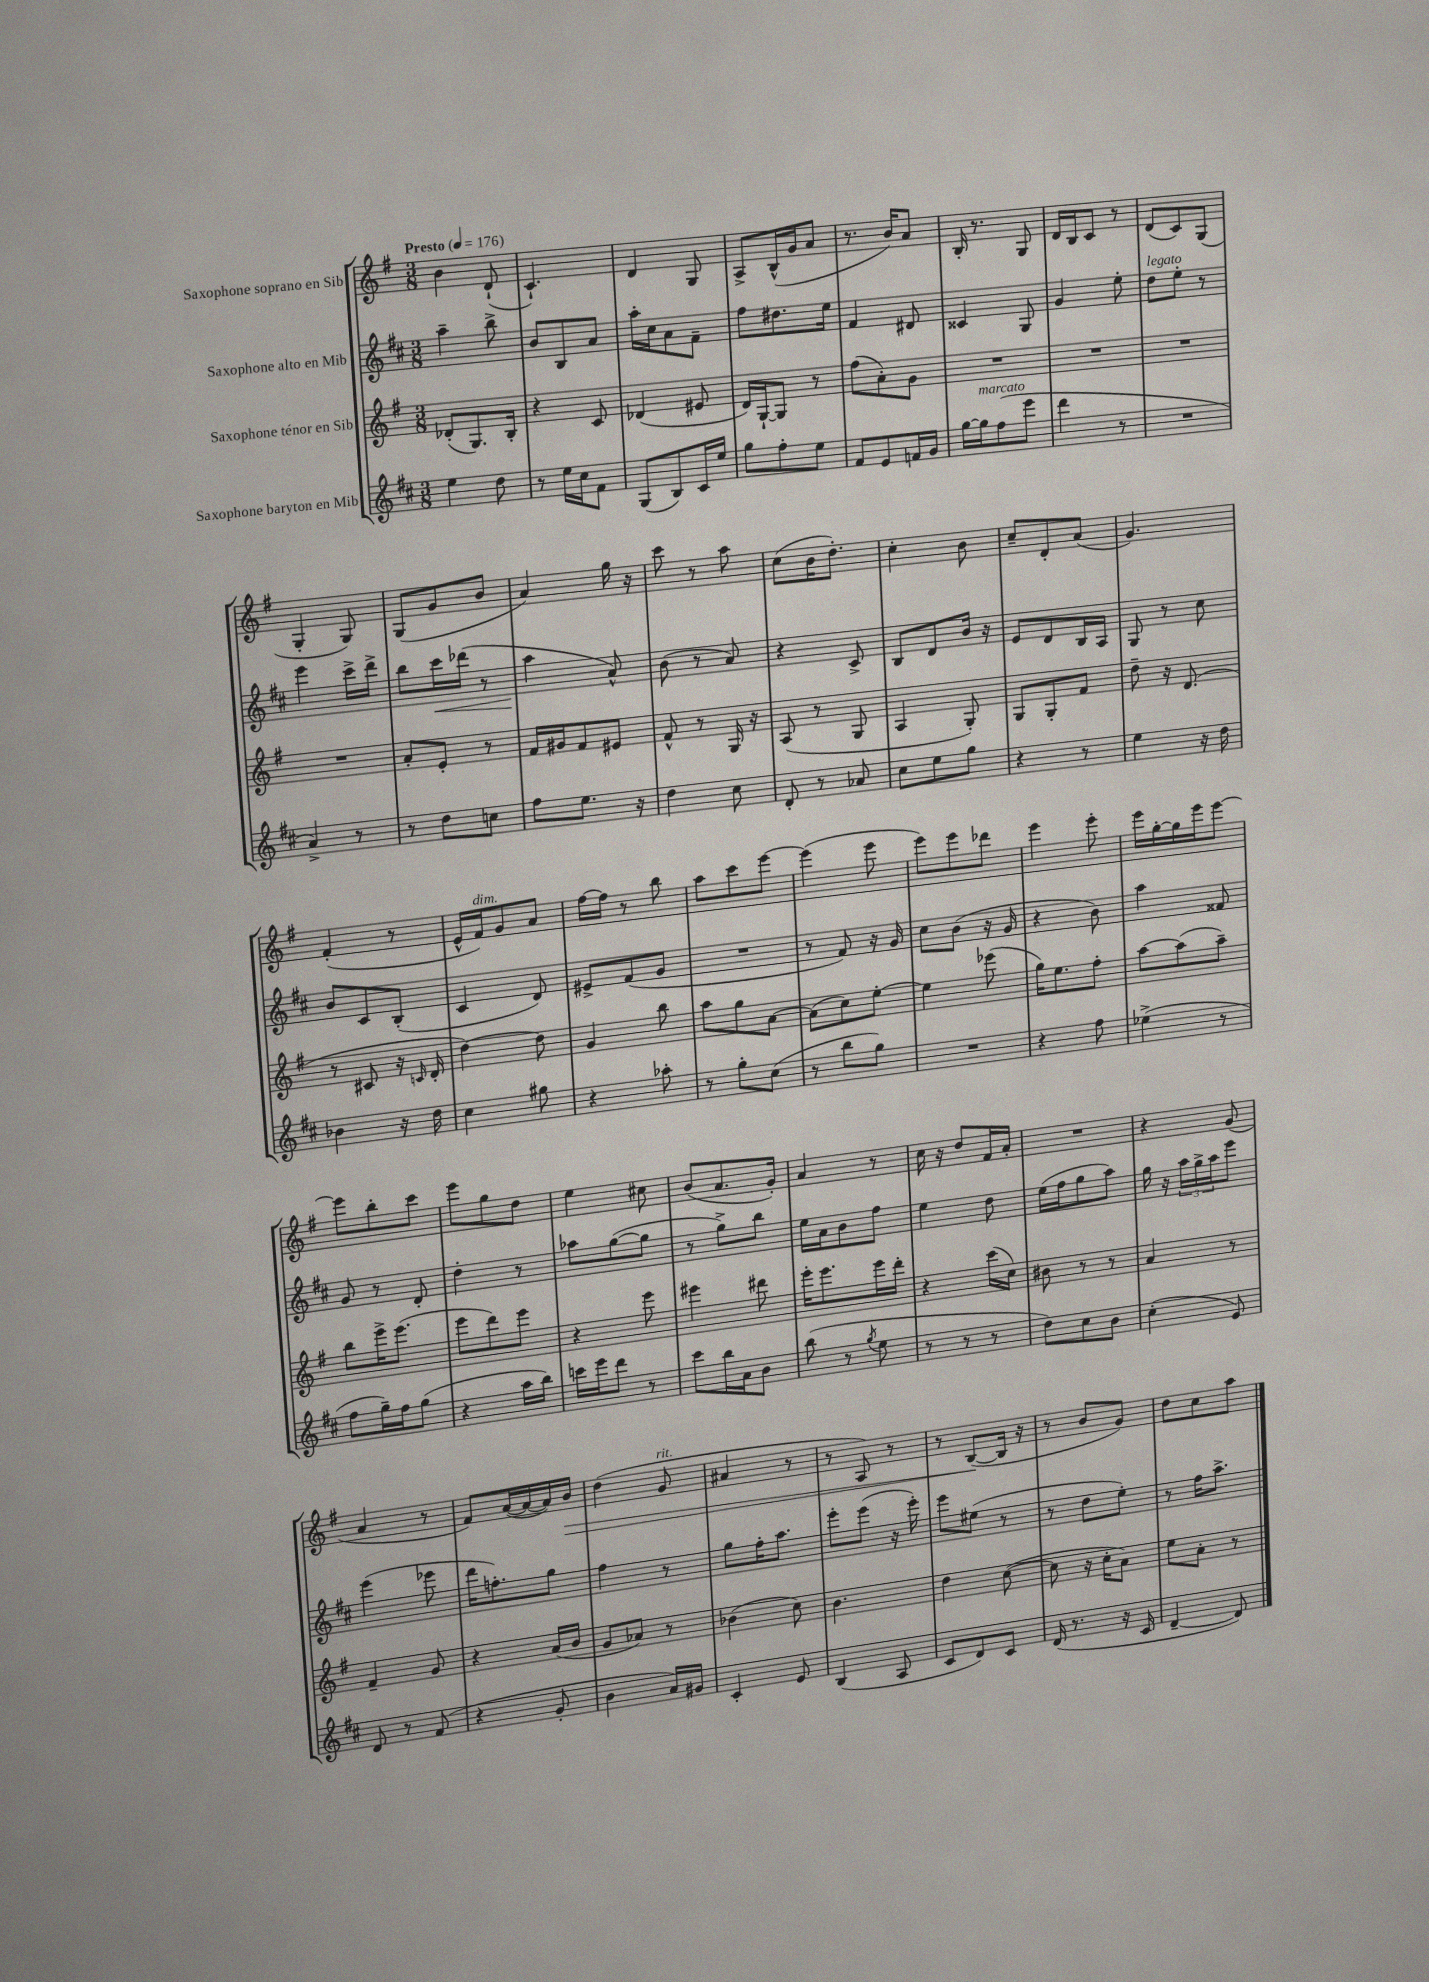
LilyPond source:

<<
\new StaffGroup <<
\new Staff = "s0" \with { instrumentName = "Saxophone soprano en Sib" } {
    \clef treble \key g \major \numericTimeSignature \time 3/8 \tempo "Presto" 4 = 176
    b'4 d'8-!( |
    c'4.-!) |
    d'4 g8 |
    a8-> b16-^( g'16 a'8 |
    r8. b'16) a'8 |
    b16-. r8. g8 |
    d'16 b16 c'8 r8 |
    d'8( c'8) g8( |
    g4-. g8) |
    g8( g'8 b'8 |
    a'4) g''16 r16 |
    c'''8 r8 a''8 |
    c''8( b'16 d''8.-.) |
    c''4-. b'8 |
    c''8-- d'8-. a'8( |
    g'4.) |
    fis'4-.( r8 |
    e'16-^ fis'16^\markup { \italic "dim." }) g'8 a'8 |
    fis''16~ fis''16 r8 b''8 |
    a''8 c'''8 e'''8~ |
    e'''4( e'''8 |
    e'''8) e'''8 des'''8 |
    e'''4 e'''8-. |
    e'''16 g''16~-. g''16 e'''16 e'''8~ |
    e'''8 b''8-. c'''8 |
    e'''8 g''8 d''8 |
    e''4 cis''8 |
    b'8( a'8. g'16-.) |
    a'4 r8 |
    c''16 r16 d''8 fis'16 a'16-. |
    R4. |
    r4 g'8( |
    a'4 r8 |
    fis'8) a'16~( a'16~ a'16) b'16\> |
    d''4( g'8^\markup { \italic "rit." } |
    ais'4 r8 |
    r8 a8) r8 |
    r8 b8~\!( b16 r16 |
    r8 b'8 g'8) |
    d''8 c''8 a''8 \bar "|." |
}
\new Staff = "s1" \with { instrumentName = "Saxophone alto en Mib" } {
    \clef treble \key d \major \numericTimeSignature \time 3/8
    a''4-- b''8-> |
    b'8 b8 a'8 |
    a''16-. cis''16 a'8 fis'8-- |
    fis''8 dis''8. e''16 |
    fis'4 dis'8 |
    cisis'4 g8 |
    g'4 e''8-. |
    d''8^\markup { \italic "legato" } e''8-. r8 |
    e'''4 cis'''16-> d'''16-> |
    b''8 cis'''16\< des'''16( r8 |
    a''4\! a'8-^) |
    b'8( r8 a'8) |
    r4 cis'8-> |
    b8 d'8 b'16 r16 |
    e'8 d'8 b16 a16 |
    g8 r8 cis''8 |
    b'8 cis'8 b8-.( |
    cis'4 d'8) |
    eis'8-> fis'8( g'8 |
    R4. |
    r8 fis'8) r16 g'16 |
    cis''8 b'8( r16 g'16 |
    r4 b'8) |
    a''4 fisis'8 |
    g'8 r8 d'8-. |
    d''4-. r8 |
    aes''8 g''8~( g''8 |
    r8 g''8->) b''8 |
    e''16 a'16 b'8 fis''8 |
    e''4 d''8 |
    e''16( fis''16 g''8 a''8) |
    g''16 r16 \tuplet 3/2 { a''16 g''16-> a''16 } e'''8 |
    e'''4( ees'''8 |
    d'''16 f''8.-.) g''8 |
    fis''4 r8 |
    g''8 fis''16-. a''8. |
    e'''8-. e'''8( r16 e'''16-.) |
    e'''8 eis''8( r8 |
    r8 d''8 e''8-.) |
    r8 fis''16 a''8.-> \bar "|." |
}
\new Staff = "s2" \with { instrumentName = "Saxophone ténor en Sib" } {
    \clef treble \key g \major \numericTimeSignature \time 3/8
    des'8-.( g8.) b16-. |
    r4 c'8 |
    des'4( eis'8 |
    d'16) g16~-! g8 r8 |
    fis''8( a'8-.) g'8 |
    R4. |
    R4. |
    R4. |
    R4. |
    a'8-. e'8-. r8 |
    fis'16 gis'16 fis'8 eis'8 |
    fis'8-^ r8 g16 r16 |
    a8( r8 g8 |
    a4 g8-.) |
    g8 g8-. fis'8 |
    d''8-- r16 d'8.( |
    r8 cis'8 r16 \grace { c'16 } d'16-. |
    d''4~) d''8 |
    g'4 b''8 |
    a''8 g''8 a'8~ |
    a'8( c''8) e''8~-. |
    e''4 ees'''8( |
    g''16) e''8. fis''8-. |
    a''8~ a''8( a''8--) |
    b''8 e'''16-> e'''8.( |
    e'''8 d'''8) e'''8 |
    r4 e'''8 |
    eis'''4 dis'''8 |
    e'''16-. e'''8. e'''16 d'''16-. |
    r4 c'''16( c''16) |
    bis'8 r8 r8 |
    a'4 r8 |
    fis'4-- g'8 |
    r4 a'16( b'16 |
    g'8 aes'8) r8 |
    bes'4( c''8) |
    b'4. |
    d''4 c''8~( |
    c''8 r16 c''16-. a'8) |
    e''8 a'8-. r8 \bar "|." |
}
\new Staff = "s3" \with { instrumentName = "Saxophone baryton en Mib" } {
    \clef treble \key d \major \numericTimeSignature \time 3/8
    e''4 d''8 |
    r8 e''16 cis''16 fis'8 |
    g8( b8) cis'16 e''16 |
    g''8 fis''8-. e''8 |
    fis'8 e'8 f'16 g'16 |
    g''16~ g''16^\markup { \italic "marcato" } fis''8( e'''8 |
    d'''4 r8 |
    R4. |
    a'4->) r8 |
    r8 d''8 c''8 |
    fis''8 e''8. r16 |
    d''4 cis''8 |
    d'8-. r8 aes'8 |
    cis''8 e''8 g''8 |
    r4 r8 |
    e''4 r16 d''16 |
    bes'4 r16 d''16 |
    cis''4 gis''8 |
    r4 aes''8-. |
    r8 g''8-. cis''8( |
    r8 b''8 g''8) |
    R4. |
    r4 fis''8 |
    ees''4->( r8 |
    fis''8 g''16--) fis''16 g''8( |
    r4 a''16 b''16) |
    c'''16 e'''16 d'''8 r8 |
    cis'''8 b''16 a'16 b'8 |
    b''8( r8 \acciaccatura { g''8 } e''8 |
    r8 r8 r8 |
    d''8) cis''8 b'8 |
    cis''4-.( e'8) |
    d'8 r8 fis'8( |
    r4 g'8-. |
    b'4 a'16) gis'16 |
    cis'4-. e'8 |
    b4( a8 |
    cis'8 d'8) cis'8 |
    d'16( r8. r16 cis'16 |
    d'4~-- d'8) \bar "|." |
}
>>
>>
\layout { \context { \Score \remove "Bar_number_engraver" } }
